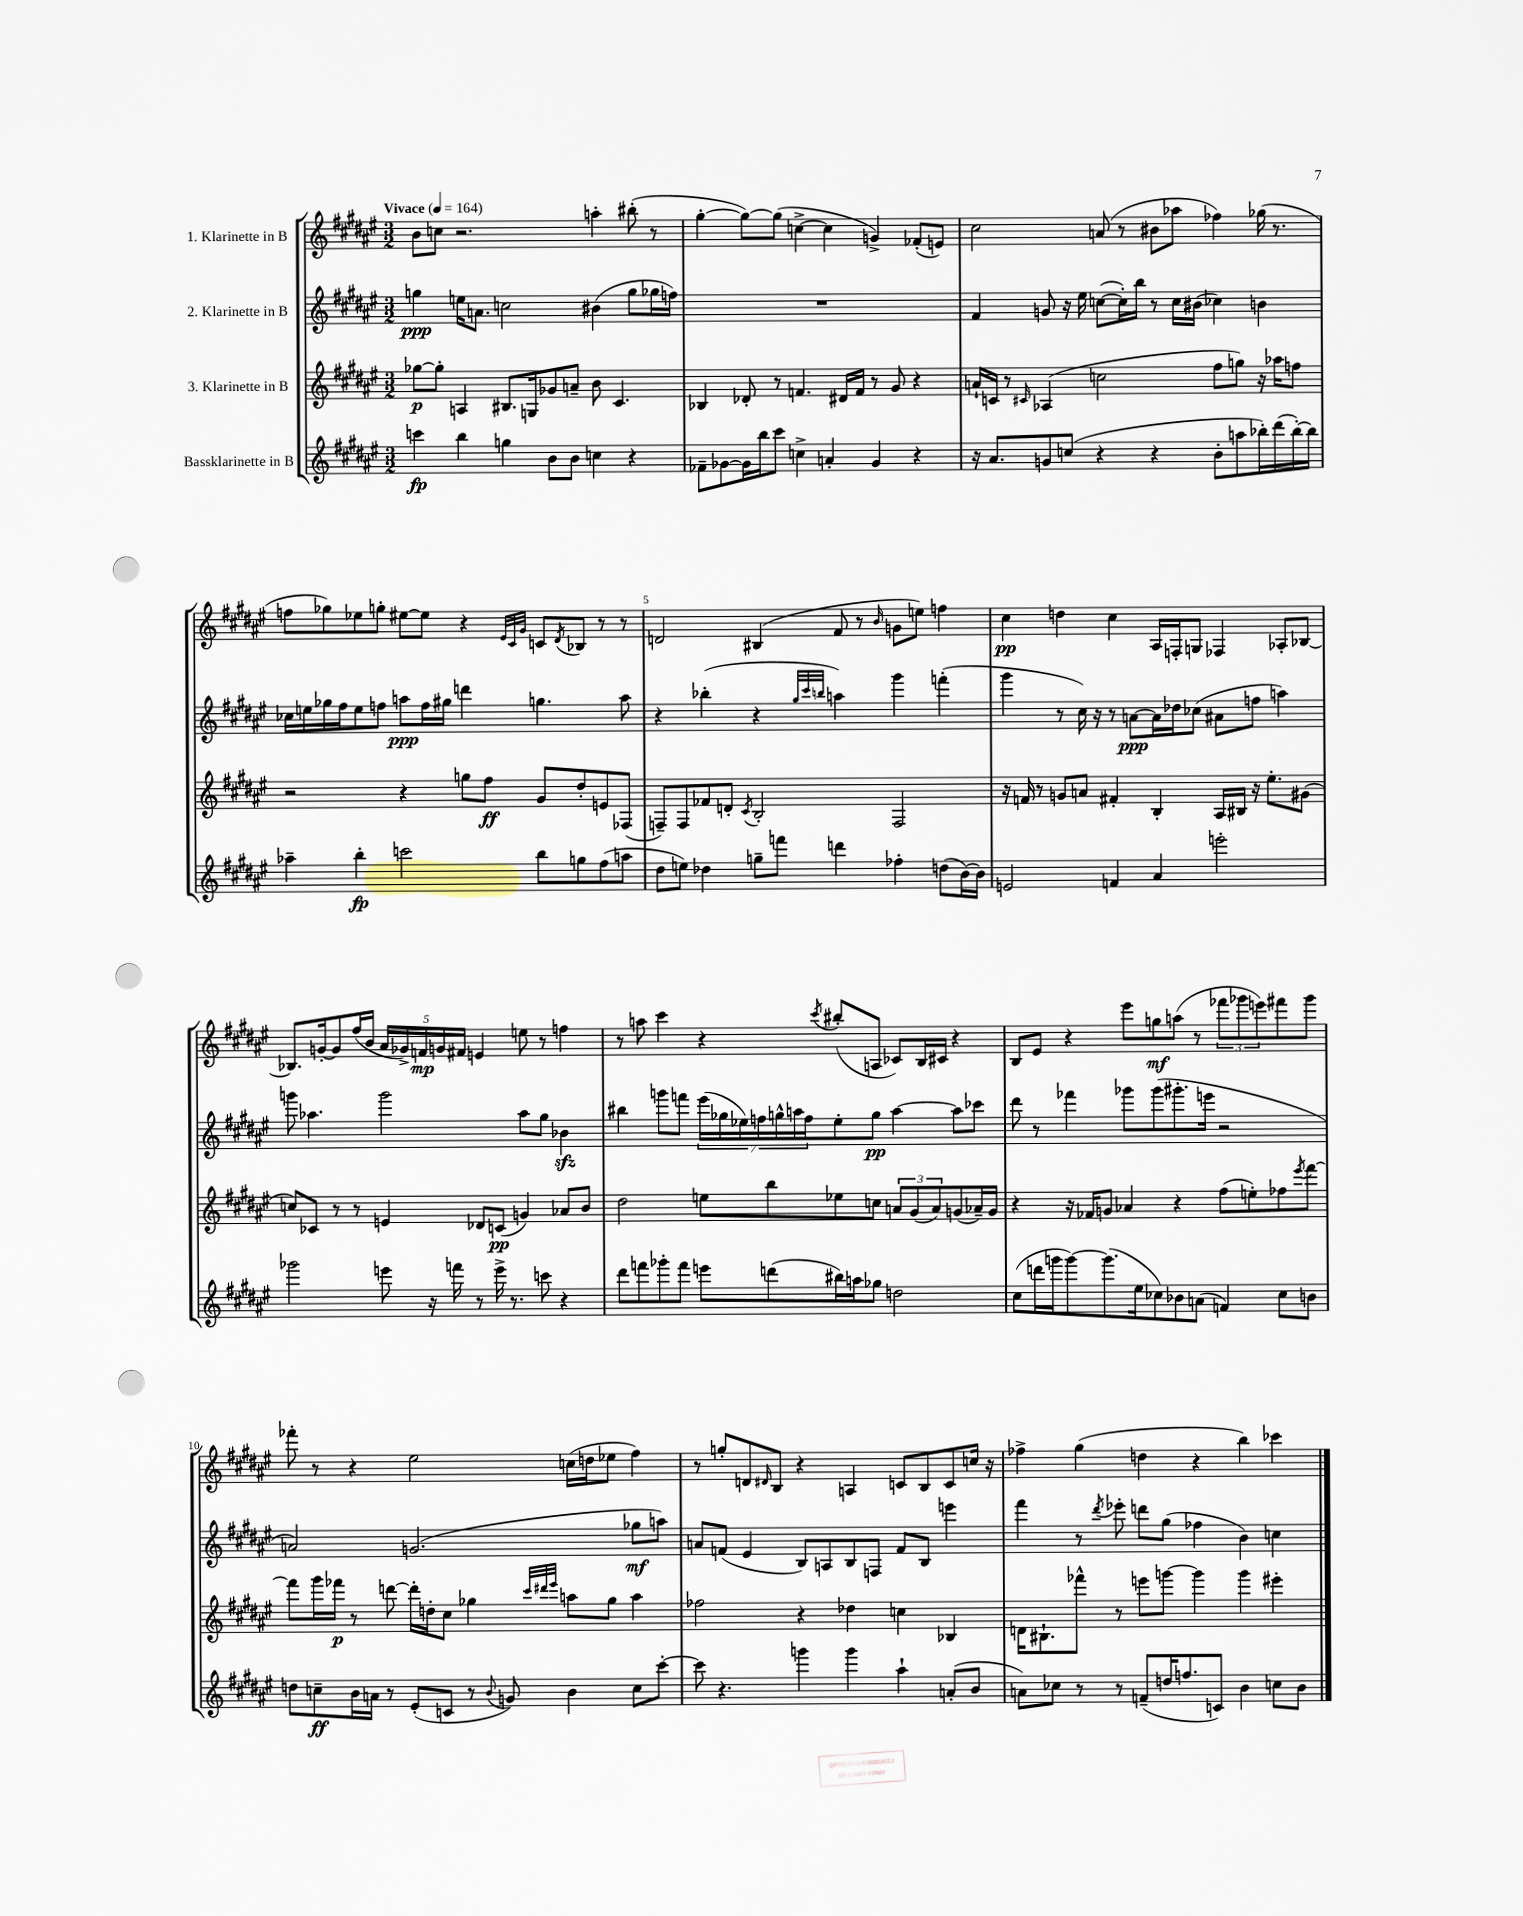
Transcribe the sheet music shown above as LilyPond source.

<<
\new StaffGroup <<
\new Staff = "s0" \with { instrumentName = "1. Klarinette in B" } {
    \clef treble \key fis \major \numericTimeSignature \time 3/2 \tempo "Vivace" 4 = 164
    b'8 c''8 r2. a''4-. bis''8-.( r8 |
    gis''4~-. gis''8~) gis''8( c''4~-> c''4 g'4->) fes'8-.( e'8) |
    cis''2 a'8( r8 bis'8 aes''8 fes''4) ges''16( r8. |
    f''8 ges''8) ees''8 g''8-. eis''8~ eis''8 r4 \grace { eis'32 cis'32 gis'32 } c'8 \acciaccatura { dis'8 } bes8 r8 r8 |
    d'2 bis4( fis'8 r8 \grace { b'16 } g'8 e''8) f''4 |
    cis''4\pp d''4 cis''4 ais16 f16-. g8 fes4 aes8-. bes8~ |
    bes8. g'16~-. g'8 fis''16( b'16 \tuplet 5/4 { ais'16 ges'16->) f'16\mp g'16 fis'16 } e'4 e''8 r8 f''4 |
    r8 a''8 cis'''4 r4 \acciaccatura { cis'''8 } bis''8-.( a8 ces'8) b16 cis'16 r4 |
    b8 eis'8 r4 eis'''8 g''8\mf a''8( r8 \tuplet 3/2 { fes'''8 ges'''8 e'''8) } fis'''8 ges'''8 |
    fes'''8-. r8 r4 eis''2 c''16( d''16 ees''8 fis''4) |
    r8 g''8-. d'8 \grace { dis'16 } b8 r4 a4 c'8 b8 c'8 c''16 r16 |
    fes''4-> gis''4( d''4 r4 b''4) ces'''4 \bar "|." |
}
\new Staff = "s1" \with { instrumentName = "2. Klarinette in B" } {
    \clef treble \key fis \major \numericTimeSignature \time 3/2
    g''4\ppp e''16 a'8. c''2 bis'4( g''8 ges''16 f''16) |
    R1. |
    fis'4 g'8 r16 eis''16 c''8~( c''16-.) b''16 r8 c''16 bis'16( ces''4) b'4 |
    ces''16 e''16 ges''16 fis''16 e''8 f''8 a''8\ppp f''16 gis''16 d'''4 g''4. a''8 |
    r4 bes''4-.( r4 \grace { gis''32 cis'''32 b''32 } a''4) gis'''4 f'''4-.( |
    gis'''4 r8 cis''16) r16 r8 a'8~\ppp a'16 des''16 ces''8( ais'8 f''8 a''4) |
    g'''8 aes''4. g'''2 aes''8 gis''8 bes'4\sfz |
    bis''4 g'''8 f'''8 \tuplet 7/4 { eis'''16( ges''16 ees''16) f''16 g''16-^ a''16 f''16 } ees''8-. g''8\pp a''4~ a''8 ces'''8 |
    dis'''8 r8 fes'''4 ges'''8 ges'''8( gis'''8.-. e'''16 r2 |
    a'2) g'2.( ges''8\mf a''8) |
    a'8 f'8( eis'4 b8) a8 b8 f8 f'8 b8 e'''4 |
    fis'''4 r8 \acciaccatura { dis'''8 } ees'''8-. d'''8 gis''8( fes''4 b'4) c''4 \bar "|." |
}
\new Staff = "s2" \with { instrumentName = "3. Klarinette in B" } {
    \clef treble \key fis \major \numericTimeSignature \time 3/2
    ges''8~\p ges''8-. a4 bis8. g16 ges'8 a'8-- b'8 cis'4. |
    bes4 des'8-. r8 f'4. dis'16 f'16 r8 gis'8 r4 |
    a'16-! c'16 r8 \grace { cis'16 } aes4( c''2 fis''8 g''8) r16 aes''16 f''8 |
    r2 r4 g''8 fis''8\ff gis'8 dis''8-. e'8 fes8( |
    f8--) f8 fes'8 d'8-. \acciaccatura { cis'8 } b2-. f2 |
    r16 f'16 r8 g'8 a'8 fis'4-. b4-. ais16 bis16 r16 eis''8.-. gis'8( |
    c''8) ces'8 r8 r8 e'4 des'8 c'8\pp( g'4) aes'8 b'8 |
    dis''2 e''8 b''8 ees''8 c''8 \tuplet 3/2 { a'8 gis'8( a'8) } g'8( aes'16--) g'16 |
    r4 r16 fes'16 g'8 aes'4 r4 fis''8( e''8-.) fes''8 \acciaccatura { eis'''8 } fis'''8~ |
    fis'''8 gis'''16 fes'''16\p r8 d'''8~ d'''16-. d''16-. cis''8 ges''4 \grace { cis'''32 dis'''32 eis'''32 } a''8 ges''8 a''4 |
    fes''2 r4 des''4 c''4 bes4 |
    d'16 bis8.-! fes'''8-^ r8 e'''8 g'''8~ g'''4 g'''4 eis'''4-. \bar "|." |
}
\new Staff = "s3" \with { instrumentName = "Bassklarinette in B" } {
    \clef treble \key fis \major \numericTimeSignature \time 3/2
    c'''4\fp b''4 g''4 b'8 b'8 c''4 r4 |
    fes'8-- ges'8~ ges'16 b''16 cis'''8 c''4-> a'4-. ges'4 r4 |
    r16 ais'8. g'8 c''8( r4 r4 b'8-. a''8 bes''16-.) dis'''16( bes''16~-.) bes''16 |
    aes''4-- b''4-.\fp c'''2 b''8 g''8 fis''8( a''8 |
    dis''8 e''8) des''4 g''8-- f'''8 d'''4 fes''4-. d''8( b'16~) b'16 |
    e'2 f'4 ais'4 e'''2-. |
    ges'''2 e'''8 r16 f'''16 r8 e'''16-> r8. c'''8 r4 |
    dis'''8 f'''8 ges'''8-. f'''8 e'''8 d'''8( bis''16) a''16 ges''8 d''2 |
    cis''8( d'''16 g'''16 g'''8~) g'''8.( eis''16 ces''8) bes'8 a'8( f'4) ces''8 b'8 |
    d''8 c''8--\ff b'16 a'16 r8 eis'8-.( c'8 r8 \appoggiatura { b'8 } g'8) b'4 c''8 cis'''8~-. |
    cis'''8 r4. g'''4 g'''4 ais''4-! a'8-.( b'8 |
    a'8) ces''8 r8 r8 f'8--( d''16 f''8. c'8) b'4 c''8 b'8 \bar "|." |
}
>>
>>
\layout { \context { \Score \override BarNumber.break-visibility = ##(#f #t #t) barNumberVisibility = #(every-nth-bar-number-visible 5) } }
